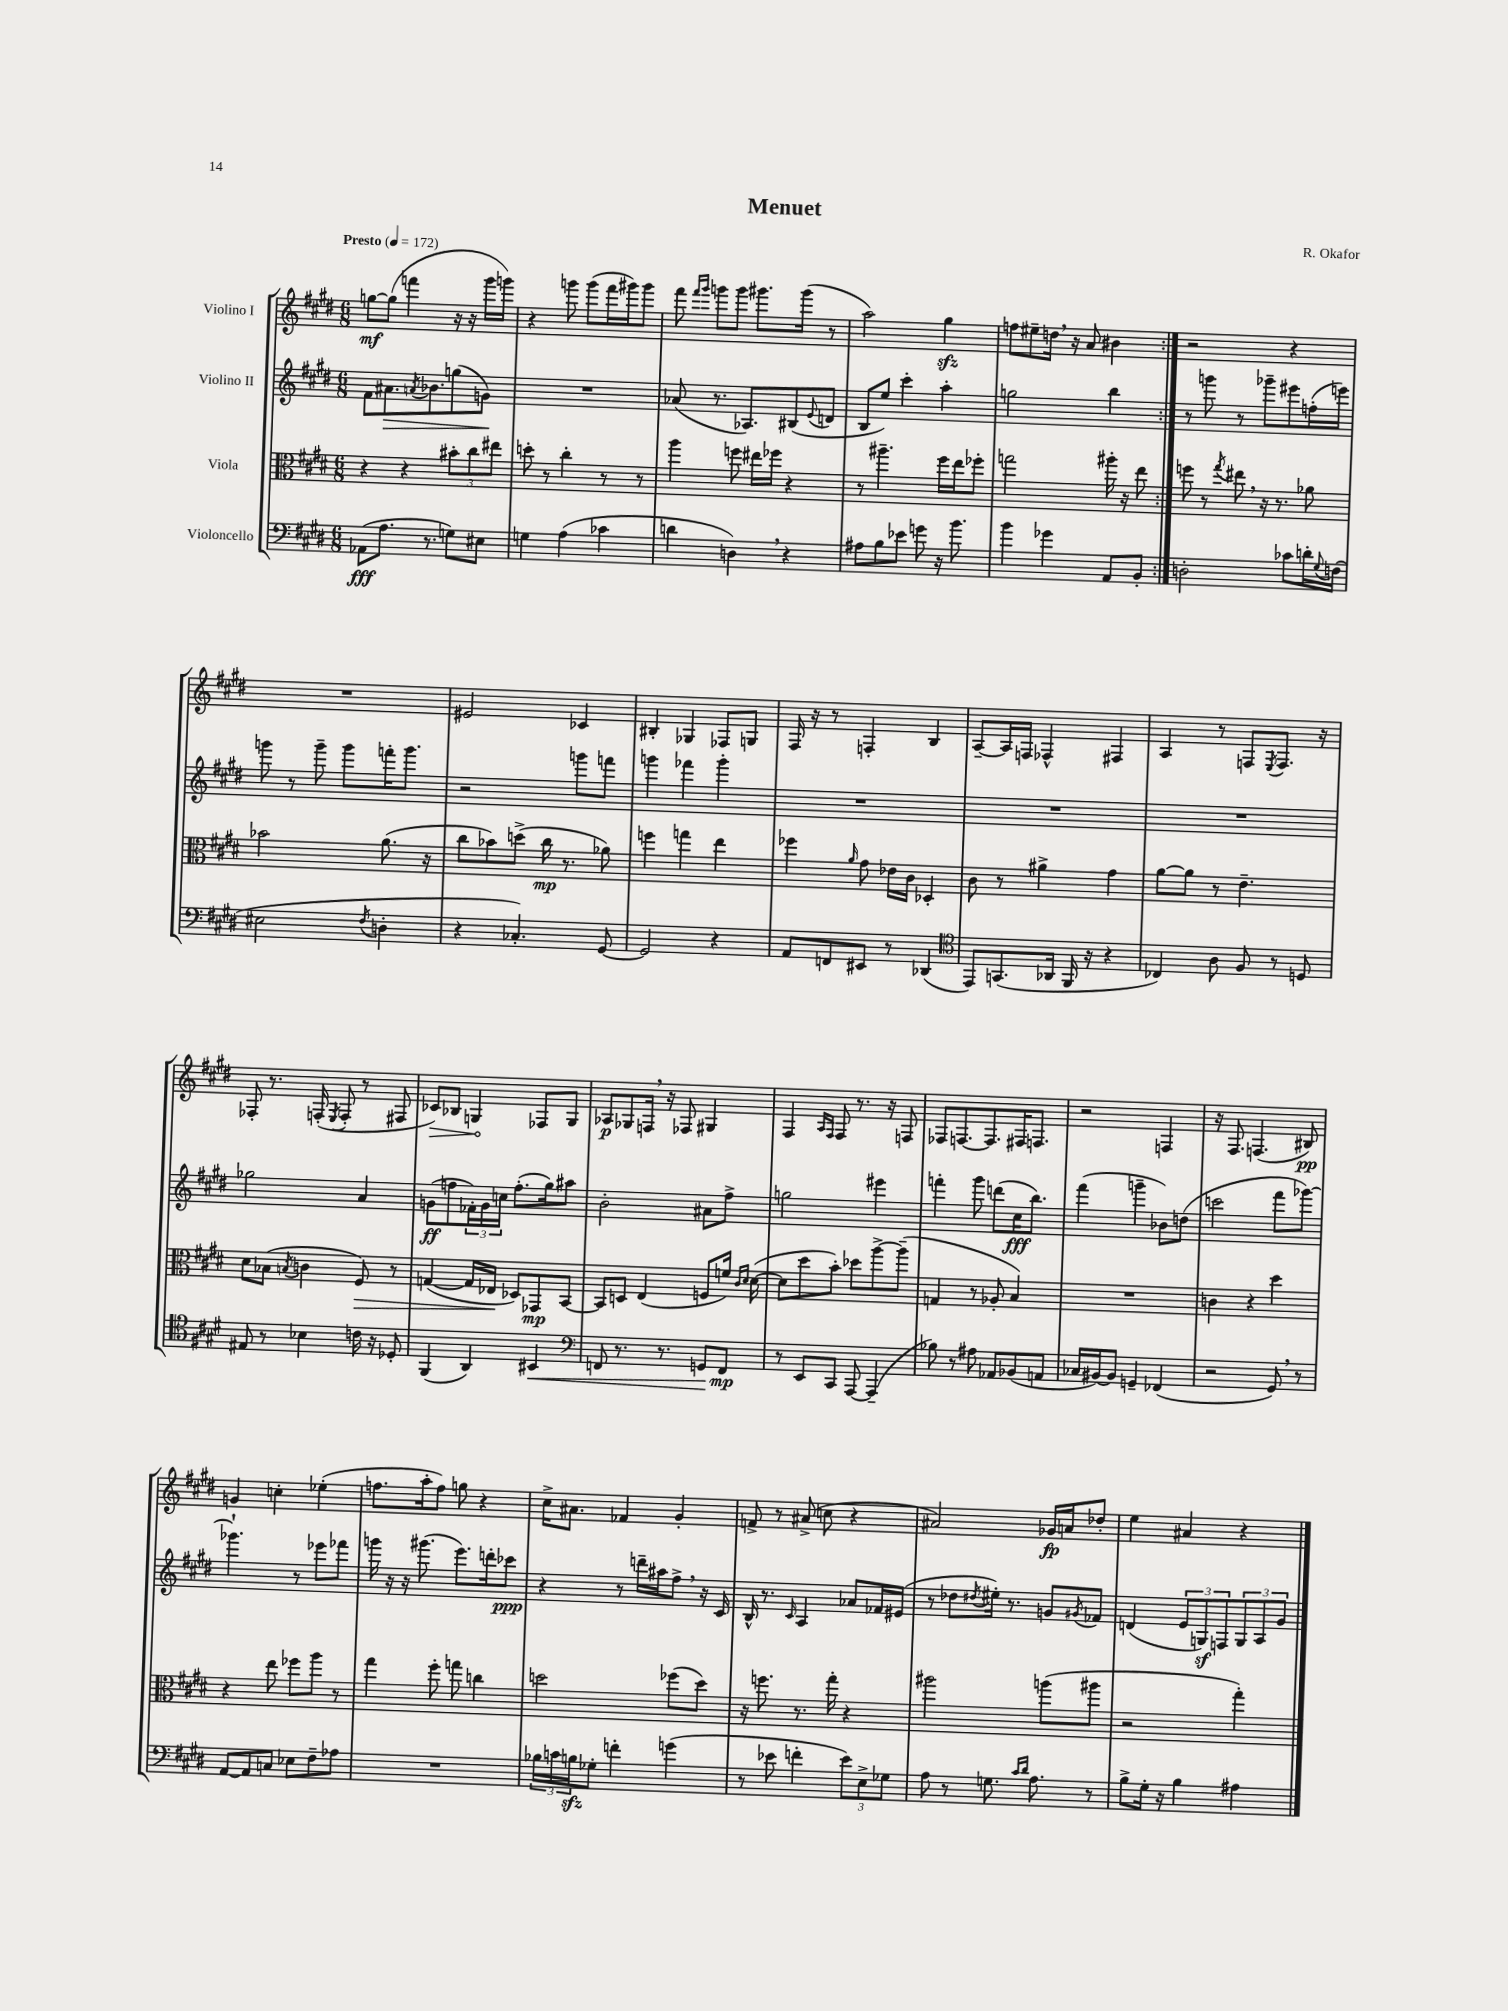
\header { title = "Menuet" composer = "R. Okafor" }
<<
\new StaffGroup <<
\new Staff = "s0" \with { instrumentName = "Violino I" } {
    \clef treble \key e \major \numericTimeSignature \time 6/8 \tempo "Presto" 4 = 172
    \repeat volta 2 { g''8~\mf g''8( f'''4 r16 r16 gis'''16 g'''16) |
    r4 g'''8 g'''8( fis'''16 gis'''16) gis'''8 |
    fis'''8 \grace { fis'''16 gis'''16 } g'''8 g'''8 gis'''8. gis'''16( r8 |
    a''2) gis''4\sfz |
    f''8 eis''8-- d''16 \breathe r16 a'8 bis'4 | }
    r2 r4 |
    R2. |
    eis'2 ces'4 |
    bis4-. ges4 fes8 g8 |
    fis16 r16 r8 f4-. b4 |
    a8~-- a16 f16 fes4-^ fis4 |
    a4 r8 f8 \acciaccatura { e8 } f8. r16 |
    fes8-. r8. f16-.( \acciaccatura { e8 } f8-. r8 fis8 |
    \once \override Hairpin.circled-tip = ##t ces'8\>) bes8 g4\! fes8 g8 |
    aes8\p ges8 f16 \breathe r16 fes8 gis4 |
    fis4 \grace { a16 fis16 } fis8 r8. r16 f8 |
    fes8 f8.~ f8. fis16 f8. |
    r2 f4 |
    r16 fis8. f4.( bis8\pp) |
    g'4 c''4-. ees''4-.( |
    f''8. a''16-. f''8) g''8 r4 |
    cis''16-> ais'8. fes'4 gis'4-. |
    f'8-> r8 ais'8->( c''8 r4 |
    ais'2) ges'16\fp a'16 des''8-. |
    e''4 ais'4 r4 \bar "|." |
}
\new Staff = "s1" \with { instrumentName = "Violino II" } {
    \clef treble \key e \major \numericTimeSignature \time 6/8
    \repeat volta 2 { fis'8 ais'8.\> \acciaccatura { a'8 } bes'8. g''8( g'8\!) |
    R2. |
    aes'8( r8. aes8.) bis8( \appoggiatura { e'8 } d'8 |
    b8 e''8) cis'''4-. a''4-. |
    g''2 b''4 | }
    r8 g'''8 r8 ges'''8-- eis'''8 f''16-.( e'''16) |
    g'''8 r8 g'''8-- g'''8 f'''16-. g'''8. |
    r2 g'''8 f'''8 |
    g'''4 fes'''4 g'''4-. |
    R2. |
    R2. |
    R2. |
    ges''2 a'4 |
    g'8\ff( f''8 \tuplet 3/2 { fes'16-.) g'16 c''16 } f''8.-.( gis''16) ais''8 |
    b'2-. ais'8 fis''8-> |
    g''2 eis'''4 |
    f'''4-. gis'''8 d'''8( cis''16\fff b''8.) |
    fis'''4( g'''4-- bes'8) d''8( |
    c'''2 fis'''8 ges'''8~) |
    ges'''4.-! r8 ees'''8 fes'''8 |
    g'''16 r16 r16 gis'''8.( e'''8.) d'''16-. ces'''8\ppp |
    r4 r8 d'''16-- ais''16 fis''8-> \breathe r16 cis'16 |
    b16-^ r8. \grace { cis'16 } a4 aes'8 fes'16 eis'16( |
    r8 des''8 \acciaccatura { dis''8 } eis''16-.) r8. g'8 \acciaccatura { gis'8 } fes'8 |
    d'4( \tuplet 3/2 { e'8 g8\sf) f8 } \tuplet 3/2 { g8 a8 gis'8 } \bar "|." |
}
\new Staff = "s2" \with { instrumentName = "Viola" } {
    \clef alto \key e \major \numericTimeSignature \time 6/8
    \repeat volta 2 { r4 r4 \tuplet 3/2 { bis'8-. cis''8 eis''8 } |
    d''8-. r8 cis''4-. r8 r8 |
    a''4 f''8 eis''16 fes''16 r4 |
    r8 ais''4.-- fis''16 e''16 fes''8-. |
    g''2 ais''16-. r16 e''8 | }
    f''8 r8 \acciaccatura { gis''8 } eis''8 \breathe r16 r8. aes'8 |
    bes'2 a'8.( r16 |
    cis''8 bes'8) d''8->( cis''16\mp r8. aes'8) |
    f''4 g''4 e''4 |
    fes''4 \grace { a'16 } gis'8 ees'16 cis'16 des4-. |
    cis'8 r8 ais'4-> gis'4 |
    a'8~ a'8 r8 e'4.-- |
    dis'8 bes8( \acciaccatura { b8 } c'4 fis8\>) r8 |
    g4~( g16 ees16\! des8) ges,8\mp b,8~ |
    b,8 d8 e4( f8 f'16) \grace { cis'16 dis'16 } dis'16~( |
    dis'8 dis''8 b'8-.) des''8 a''8~-> a''8--( |
    g4 r8 aes8-. b4) |
    R2. |
    c'4 r4 dis''4 |
    r4 e''8 fes''8 a''8 r8 |
    gis''4 fis''8-. g''8 c''4 |
    d''2 fes''8( d''8) |
    r16 f''8. r8. gis''16-. r4 |
    ais''2 a''8( ais''8 |
    r2 gis''4-.) \bar "|." |
}
\new Staff = "s3" \with { instrumentName = "Violoncello" } {
    \clef bass \key e \major \numericTimeSignature \time 6/8
    \repeat volta 2 { aes,8\fff( a8. r8. g8) eis8 |
    g4 a4( ces'4 |
    d'4 d4) \breathe r4 |
    ais8 b8 ees'8 g'8 r16 b'8. |
    b'4 ges'4 a,8 b,8-. | }
    d2-. ces'8 d'16-. \appoggiatura { gis8 } f16( |
    eis2 \acciaccatura { fis8 } d4-. |
    r4 ces4.-.) gis,8~ |
    gis,2 r4 |
    a,8 f,8 eis,8 r8 des,4( |
    \clef tenor e,8) g,8.( aes,16 fis,16 r16 r4 |
    ces4) a8 fis8 r8 d8 |
    eis8 r8 bes4 c'16 r16 des8-. |
    fis,4( a,4) bis,4\< |
    \clef bass f,8 r8. r8. g,8\! f,8\mp |
    r8 e,8 cis,8 a,,8~ a,,4--( |
    bes8) r8 ais8 aes,8 bes,8( a,8 |
    ces16 bis,16~) bis,8 g,4-- fes,4( |
    r2 gis,8) \breathe r8 |
    a,8~ a,8 c8 ees8 fis8-- aes8 |
    R2. |
    \tuplet 3/2 { bes16 c'16 b16\sfz } ges8-. f'4-. g'4( |
    r8 ees'8 f'4-. \tuplet 3/2 { ees'8) e8-> ges8 } |
    a8 r8 g8. \grace { cis'16 dis'16 } a8. r8 |
    b8-> gis16-. r16 b4 ais4 \bar "|." |
}
>>
>>
\layout { \context { \Score \remove "Bar_number_engraver" } }
